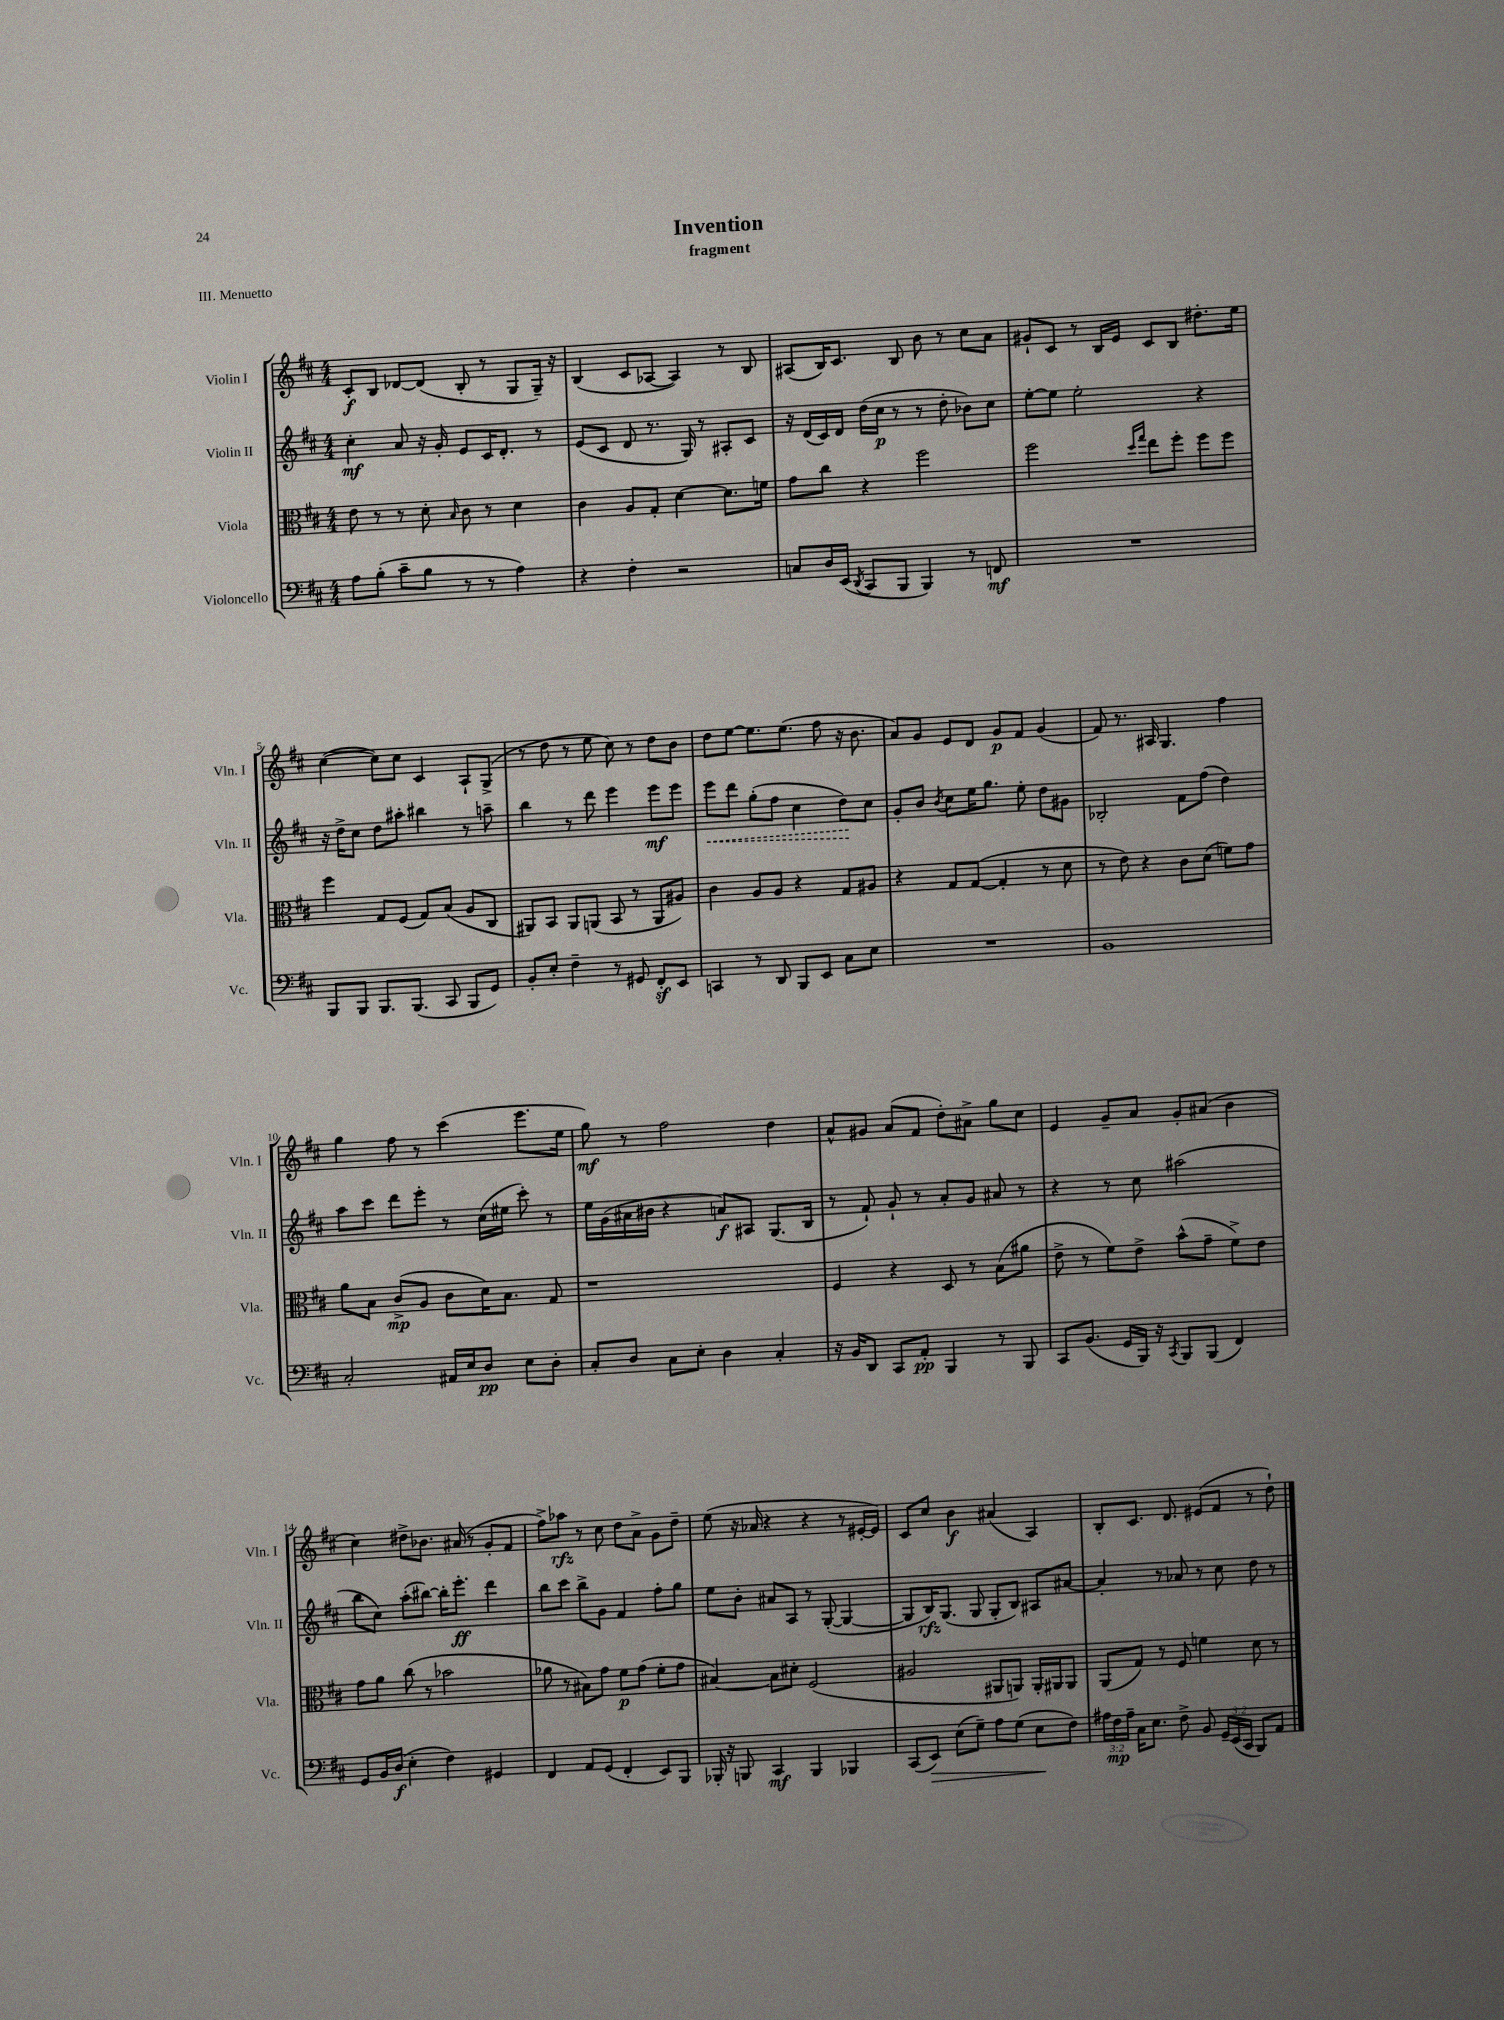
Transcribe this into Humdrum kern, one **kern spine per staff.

**kern	**kern	**kern	**kern
*staff4	*staff3	*staff2	*staff1
*clefF4	*clefC3	*clefG2	*clefG2
*k[f#c#]	*k[f#c#]	*k[f#c#]	*k[f#c#]
*M4/4	*M4/4	*M4/4	*M4/4
8A\L	8e\	4cc#'\	8c#'/L
(8B'\J	8r	.	8B/J
8c#~\L	8r	8a/	[8d-/L
8B\J	8d'\	16r	(8d-/]J
.	.	16g'/	.
.	16qqB/	.	.
8r	8c#\	8e/L	8B'/
8r	8r	16c#/K	8r
.	.	8.d'/J	.
4A\)	4d\	.	8G/L
.	.	8r	16G~/Jk)
.	.	.	16r
=	=	=	=
4r	4c#\	(8e/L	(4B/
.	.	8c#/J	.
4F#'\	8A/L	8d/	8c#/L
.	8G'/J	8.r	[8A-/J
2r	[4d\	.	4A-/])
.	.	16G/)	.
.	.	8r	.
.	8.d\]L	8A#'/L	8r
.	.	8c#/J	8B/
.	16f\Jk	.	.
=	=	=	=
8C/L	8g\L	16r	(8A#/L
.	.	(16d/LL	.
16D/L	8cc#\J	16c#/)	16B/K)
(16EE/JJ	.	16d/JJ	8.c#/J
8qDD/	.	.	.
8CC#/L	4r	(16dd\LL	.
.	.	16cc#\JJ	.
8BBB/J	.	8r	8B/
4BBB/)	2ff#\	8r	8b\
.	.	8dd'\	8r
8r	.	8b-\L)	8cc#\L
8FF/	.	8cc#\J	8a\J
=	=	=	=
1r	2ff#\	[8ee'\L	8g#`/L
.	.	8ee\]J	8c#/J
.	.	2ee'\	8r
.	.	.	16B/LL
.	.	.	16e/JJ
.	16qqdd/LL	.	.
.	16qqgg/JJ	.	.
.	8ee\L	.	8c#/L
.	8ff#'\J	.	8B/J
.	8ff#\L	4r	8.dd#'\L
.	8ff#\J	.	.
.	.	.	16ee\Jk
=	=	=	=
8BBB/L	4ff#\	16r	([4cc#\
.	.	16dd^\LK	.
8BBB/J	.	8cc#\J	.
8.BBB/L	8G/L	8dd\L	8cc#\]L)
.	(8F#/J	8aa#'\J	8cc#\J
(8.BBB/J	.	.	.
.	8G/L)	4bb#\	4c#/
8CC#/	(8B/J	.	.
8BBB/L	8A/L	8r	8A`/L
8GG/J)	8C#/J	8aa~\	(8G^/J
=	=	=	=
8BB'/L	8AA#/L)	4bb\	8r
8E'/J	8BB/J	.	8dd\
4F#~\	8AA#/L	8r	8r
.	(8AA/J	8ddd\	8ee\
8r	8BB/	4eee\	8cc#\)
8GG#/	8r	.	8r
8FF#'/L	8AA/L	8eee\L	8dd\L
8EE/J	8A#/J)	8eee\J	8b\J
=	=	=	=
4CC/	4c#\	8eee\L	8dd\L
.	.	8ddd\J	[8ee\J
8r	8A/L	(8gg'\L	8.ee\]L
8DD/	8A/J	8ff#\J	.
.	.	.	(8.ee\J
8BBB/L	4r	4cc#\	.
8EE/J	.	.	8ff#\
8C#\L	8G/L	8dd\L)	16r
.	.	.	8.b\
8E\J	8A#/J	8cc#\J	.
=	=	=	=
1r	4r	8g'/L	8a/L)
.	.	8b/J	8g/J
.	.	8qb/	.
.	8G/L	8cc#\L	8e/L
.	([8G/J	16ee\K	8d/J
.	.	8.gg\J	.
.	4G'/]	.	8g/L
.	.	8ee'\	8f#/J
.	8r	8dd\L	(4g/
.	8d\	8g#\J	.
=	=	=	=
1BB	8r	2B-'/	8f#/)
.	8e\)	.	8.r
.	4r	.	.
.	.	.	16A#/
.	.	.	4.G/
.	8c#\L	8f#\L	.
.	(8d\J	(8ff#\J	.
.	8f\L)	4dd\)	4ff#\
.	8g\J	.	.
=	=	=	=
2C#'/	8a\L	8aa\L	4gg\
.	8B\J	8ccc#\J	.
.	(8c#^/L	8ddd\L	8ff#\
.	8A/J	8eee'\J	8r
16AA#/LL	8c#\L	8r	(4ccc#\
16E/J	.	.	.
8D/J	16d\K)	(16cc#\LL	.
.	8.B\J	16ee#\JJ	.
8E\L	.	8ccc#'\)	8.eee\L
8D'\J	8G/	8r	.
.	.	.	16ee\Jk
=	=	=	=
8C#'/L	1r	16ee\LL	8gg\)
.	.	(16g\	.
8D/J	.	16a#\	8r
.	.	16b#\JJ	.
8C#\L	.	4r	2ff#\
8E'\J	.	.	.
4D\	.	8a/L)	.
.	.	8A#/J	.
4C#'/	.	(8.G/L	4dd\
.	.	16B/Jk	.
=	=	=	=
16r	4F#/	8r	8a^^/L
16BB/LK	.	.	.
8DD/J	.	8f#`/)	8g#/J
8CC#/L	4r	8g`/	(8a/L
8AA'/J	.	8r	8f#/J
4BBB/	8D/	8a'/L	8dd'\L)
.	8r	8g/J	8a#^\J
8r	(8B\L	8a#/	8gg\L
8BBB/	8a#\J	8r	8cc#\J
=	=	=	=
8CC#/L	8e^\	4r	4e/
(8.BB/J	8r	.	.
.	8f#\L)	8r	8g~/L
16GG/LL	.	.	.
16BBB/JJ)	8e^\J	8cc#\	8a/J
16r	.	.	.
8qCC#/	.	.	.
8BBB/L	(8b^^\L	(2aa#\	8g'/L
(8BBB/J	8g~\J	.	(8a#/J
4FF#/)	8f#^\L)	.	4b\
.	8e\J	.	.
=	=	=	=
8GG/L	8g\L	8bb\L	4cc#\)
16BB/L	8a\J	8cc#\J)	.
(16D/JJ	.	.	.
4E'\	(8cc#\	(8aa'\L	8dd#^\L
.	8r	[8bb#\J)	8.b-\J
4F#\)	2b-\	16bb#'\]LK	.
.	.	8.eee'\J	(16a#/
.	.	.	8r
4GG#/	.	4ddd\	8g'/L
.	.	.	8f#/J
=	=	=	=
4FF#/	8a-\	8bb\L	8ff#^\L)
.	8r	8ccc#\J	8aa-\J
8AA/L	8B#\L)	8bb^\L	8r
(8GG/J	8g\J	8g\J	8cc#\
4FF#'/	8f#\L	4f#/	8dd\L
.	(8g\J	.	8a^\J
8EE/L)	8f#'\L	8ff#'\L	8g\L
8BBB/J	8g\J	8gg\J	8dd~\J
=	=	=	=
16BBB-'/	[4B#/)	8ee\L	(8ee\
16r	.	.	.
8BBB/	.	8b'\J	16r
.	.	.	16a-/
4CC#/	8B#\]L	8a#/L	4r
.	8d#'\J	8A/J	.
4BBB/	(2F#/	8r	4r
.	.	([8G'/	.
4BBB-/	.	4G/_	8r
.	.	.	[16e#'/LL
.	.	.	16e#/]JJ)
=	=	=	=
(8CC#/L	2A#/	8G/]L	8c#/L
8EE/J)	.	16B/K)	8cc#/J
.	.	(8.G/J	.
(8E\L	.	.	4b\
8G~\J)	.	8G/	.
8A\L	8AA#/L	8G'/L	(4a#/
(8G\J	8AA/J)	8B/J)	.
8E\L	16AA'/LL	8A#/L	4A/)
.	16AA#/J	.	.
8F#\J)	8AA#/J	[8a#/J	.
=	=	=	=
24A#\LL	(8AA/L	4a#'/]	8B'/L
24F#\	.	.	.
24A#~\JJ	.	.	.
16C#\LK	8G/J)	.	8.c#/J
8.E\J	.	.	.
.	8r	8r	.
.	.	.	8.d/
8F#^\	8F#/	8a-/	.
8BB/	4f\	8r	(8e#/L
24GG~/LL	.	8cc#\	8f#/J
(24EE/	.	.	.
24CC#/JJ	.	.	.
8BBB/L)	8d\	8dd\	8r
8AA/J	8r	8r	8dd`\)
==	==	==	==
*-	*-	*-	*-
